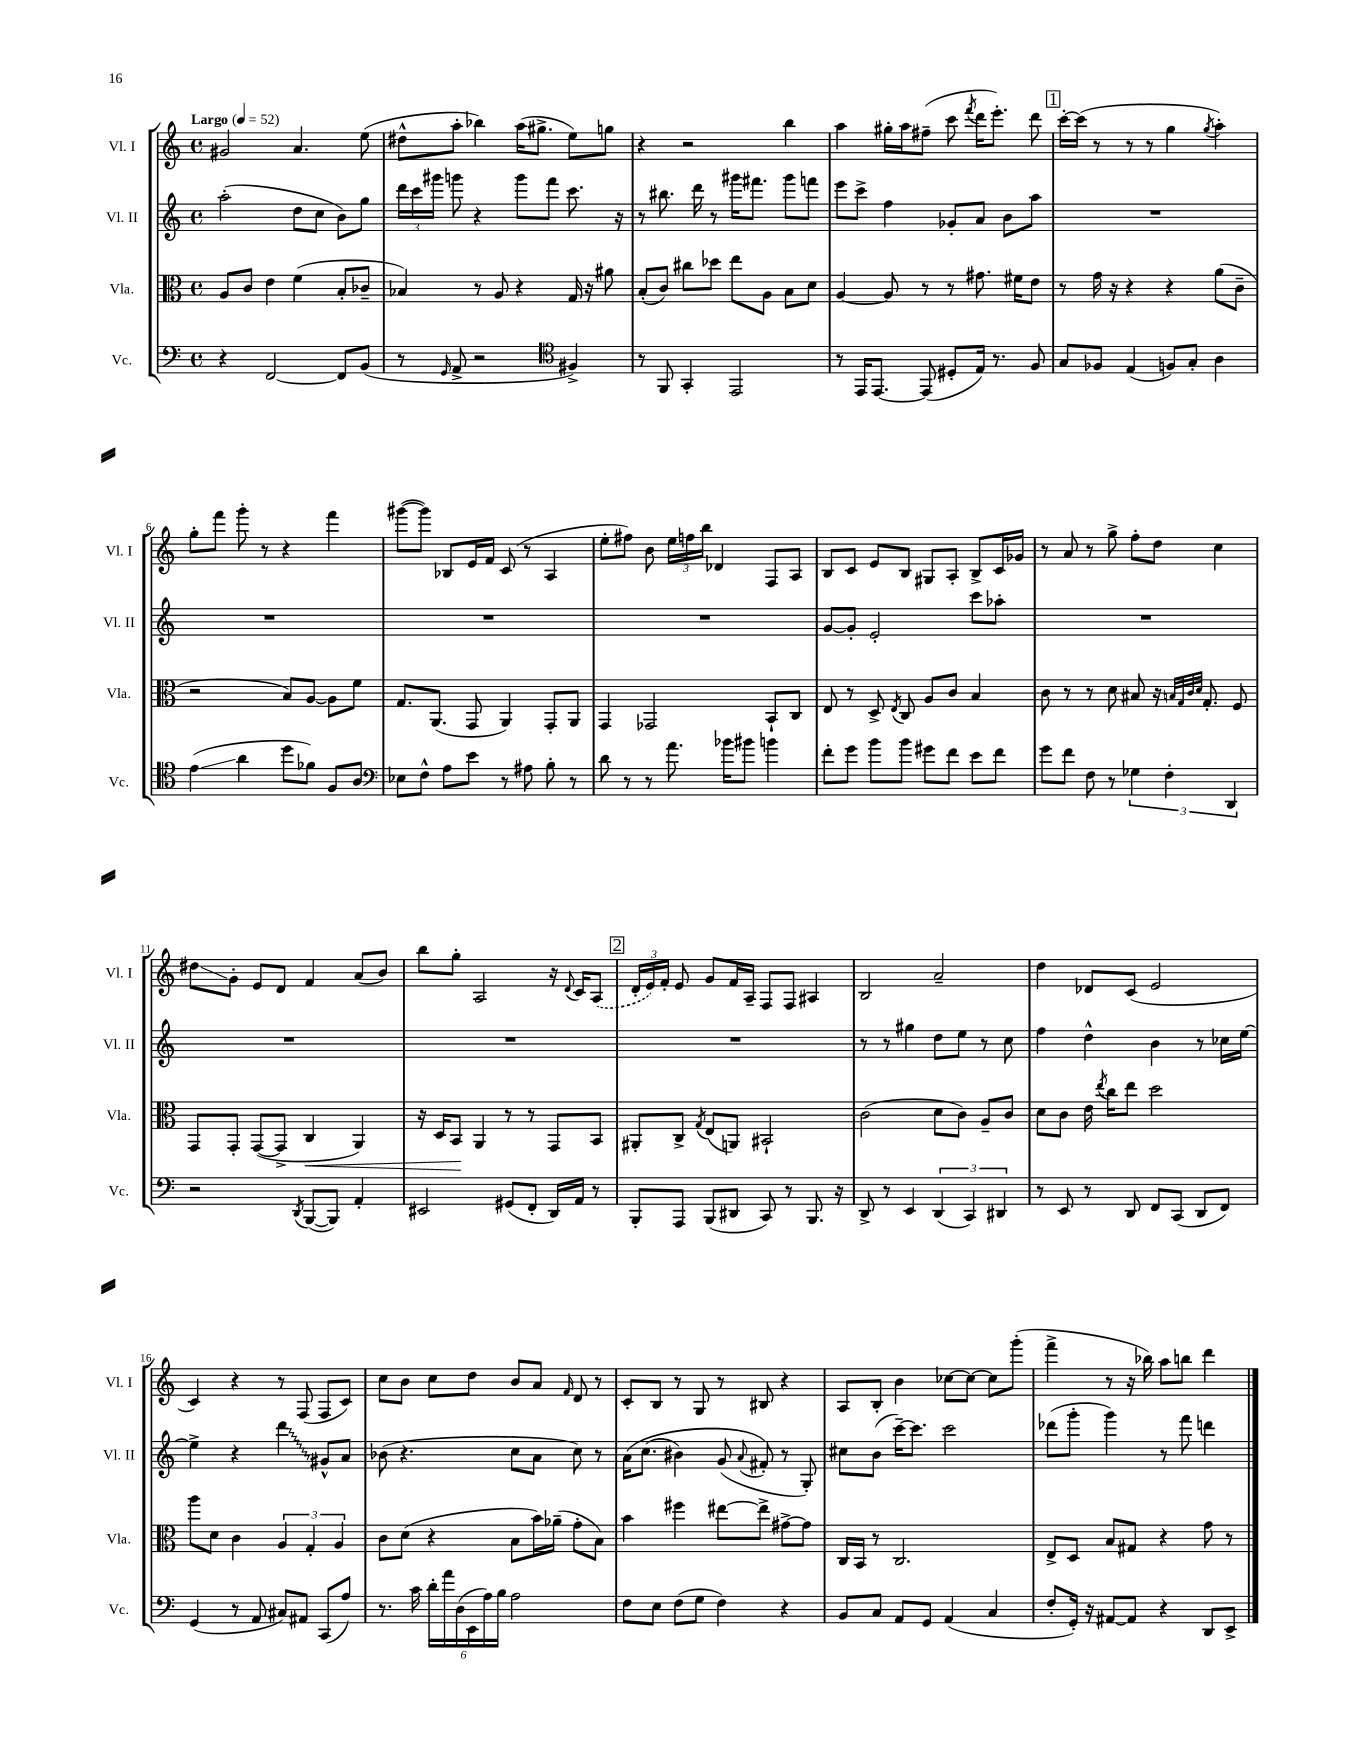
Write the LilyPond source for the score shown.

<<
\new StaffGroup <<
\new Staff = "s0" \with { instrumentName = "Vl. I" shortInstrumentName = "Vl. I" } {
    \clef treble \key c \major \defaultTimeSignature \time 4/4 \tempo "Largo" 4 = 52
    \autoBeamOff gis'2 a'4. e''8( |
    dis''8[-^ a''8]-. bes''4) a''16[( gis''8.]-> e''8[) g''8] |
    r4 r2 b''4 |
    a''4 gis''16[-. a''16 fis''8]--( c'''8 \acciaccatura { f'''8 } d'''16[ e'''8.]-.) d'''8 |
    \mark \markup { \box "1" } c'''16[~-. c'''16]( r8 r8 r8 g''4 \acciaccatura { g''8 } a''4-.) |
    g''8[-. f'''8] g'''8-. r8 r4 f'''4 |
    gis'''8[~( gis'''8]) bes8[ e'16 f'16] c'8( r8 a4 |
    e''8[-. fis''8]) b'8 \tuplet 3/2 { e''16[ f''16 b''16] } des'4 f8[ a8] |
    b8[ c'8] e'8[ b8] gis8[ a8]-. b8[-> c'16 ges'16] |
    r8 a'8 r8 g''8-> f''8[-. d''8] c''4 |
    dis''8[\glissando g'8]-. e'8[ d'8] f'4 a'8[( b'8]) |
    b''8[ g''8]-. a2 r16 \appoggiatura { d'8 } c'16[ \once \slurDashed a8]( |
    \mark \markup { \box "2" } \tuplet 3/2 { d'16[-. e'16) f'16]-. } e'8 g'8[ f'16 a16]-- f8[ f8] ais4 |
    b2 a'2-- |
    d''4 des'8[ c'8]( e'2 |
    c'4) r4 r8 f8( f8[ c'8]) |
    c''8[ b'8] c''8[ d''8] b'8[ a'8] \grace { f'16 } d'8 r8 |
    c'8[-. b8] r8 g8 r8 bis8 r4 |
    a8[ b8]-. b'4 ces''8[~ ces''8]~ ces''8[ g'''8]-.( |
    f'''4-> r8 r16 bes''16) a''8[ b''8] d'''4 \bar "|." |
}
\new Staff = "s1" \with { instrumentName = "Vl. II" shortInstrumentName = "Vl. II" } {
    \clef treble \key c \major \defaultTimeSignature \time 4/4
    \autoBeamOff a''2-.( d''8[ c''8] b'8[) g''8] |
    \tuplet 3/2 { d'''16[ c'''16 gis'''16] } g'''8 r4 g'''8[ f'''8] c'''8. r16 |
    r8 bis''8. d'''16 r8 gis'''16[ fis'''8.] gis'''8[ f'''8] |
    e'''8[ c'''8]-> f''4 ges'8[-. a'8] b'8[ a''8] |
    \mark \markup { \box "1" } R1 |
    R1 |
    R1 |
    R1 |
    g'8[~ g'8]-. e'2-. c'''8[ aes''8]-. |
    R1 |
    R1 |
    R1 |
    \mark \markup { \box "2" } R1 |
    r8 r8 gis''4 d''8[ e''8] r8 c''8 |
    f''4 d''4-^ b'4 r8 ces''16[ e''16]~ |
    e''4-> r4 \once \override Glissando.style = #'zigzag d'''4\glissando gis'8[-^ a'8] |
    bes'8( r4. c''8[ a'8] c''8) r8 |
    a'16[\( c''8.]( bis'4) g'8( \appoggiatura { a'8 } fis'8-.\) r8 g8-.) |
    cis''8[ b'8]( c'''16[~--) c'''8.] c'''2 |
    des'''8[( g'''8]-. g'''4) r8 f'''8 d'''4 \bar "|." |
}
\new Staff = "s2" \with { instrumentName = "Vla." shortInstrumentName = "Vla." } {
    \clef alto \key c \major \defaultTimeSignature \time 4/4
    \autoBeamOff a8[ c'8] e'4 f'4( b8[-. ces'8]-- |
    bes4) r8 a8 r4 g16 r16 ais'8 |
    b8[-.( c'8]) cis''8[ des''8] e''8[ a8] b8[ d'8] |
    a4~ a8 r8 r8 gis'8. fis'16[ e'8] |
    \mark \markup { \box "1" } r8 g'16 r16 r4 r4 a'8[( c'8]-- |
    r2 b8[) a8]~ a8[ f'8] |
    g8.[ a,8.]( g,8 a,4) g,8[-. a,8] |
    g,4 ges,2 b,8[-! c8] |
    e8 r8 d8-> \acciaccatura { e8 } c8 a8[ c'8] b4 |
    c'8 r8 r8 d'8 bis8 r16 \grace { b32[ g32 c'32 d'32] } g8.-. f8 |
    g,8[ g,8]-. g,8[~( g,8]-> c4\< a,4) |
    r16 d16[ b,8]\! a,4 r8 r8 g,8[ b,8] |
    \mark \markup { \box "2" } ais,8[-. c8]-> \acciaccatura { g8 } e8[( a,8]) bis,2-! |
    c'2( d'8[ c'8]) a8[-- c'8] |
    d'8[ c'8] e'16 \acciaccatura { e''8 } c''16[ e''8] d''2 |
    a''8[ d'8] c'4 \tuplet 3/2 { a4 g4-. a4 } |
    c'8[ d'8]( r4 b8[ b'16) aes'16]--( g'8[-. b8]) |
    b'4 fis''4 eis''8[~ eis''8]-> gis'8[~-> gis'8] |
    c16[ b,16] r8 c2. |
    e8[-> d8] b8[ gis8] r4 g'8 r8 \bar "|." |
}
\new Staff = "s3" \with { instrumentName = "Vc." shortInstrumentName = "Vc." } {
    \clef bass \key c \major \defaultTimeSignature \time 4/4
    \autoBeamOff r4 f,2~ f,8[ b,8]( |
    r8 \grace { g,16 } a,8-> r2 \clef tenor fis4->) |
    r8 f,8 g,4-. e,2 |
    r8 e,16[ e,8.]~ e,8( dis8[-. e16]) r8. f8 |
    \mark \markup { \box "1" } g8[ fes8] e4( f8[) g8]-. a4 |
    e'4\glissando( a'4 d''8[ fes'8]) f8[ a8] |
    \clef bass ees8[ f8]-^ a8[ e'8] r8 ais8 b8-. r8 |
    d'8 r8 r8 a'8. bes'16[ bis'8] b'4 |
    f'8[-. g'8] b'8[ b'8] gis'8[ f'8] e'8[ f'8] |
    g'8[ f'8] f8 r8 \tuplet 3/2 { ges4 f4-. d,4 } |
    r2 \acciaccatura { d,8 } b,,8[~( b,,8]) a,4-. |
    eis,2 gis,8[( f,8]-. d,16[) a,16] r8 |
    \mark \markup { \box "2" } b,,8[-. a,,8] b,,8[( dis,8] c,8) r8 b,,8. r16 |
    d,8-> r8 e,4 \tuplet 3/2 { d,4( c,4) dis,4 } |
    r8 e,8 r8 d,8 f,8[ c,8]( d,8[ f,8]) |
    g,4( r8 a,8 cis8[) ais,8] c,8[( a8]) |
    r8. c'16 \tuplet 6/4 { d'16[-. a'16 d16( e,16 a16) b16] } a2 |
    f8[ e8] f8[( g8] f4) r4 |
    b,8[ c8] a,8[ g,8] a,4( c4 |
    f8[-. g,16]-.) r16 ais,8[~ ais,8] r4 d,8[ e,8]-> \bar "|." |
}
>>
>>
